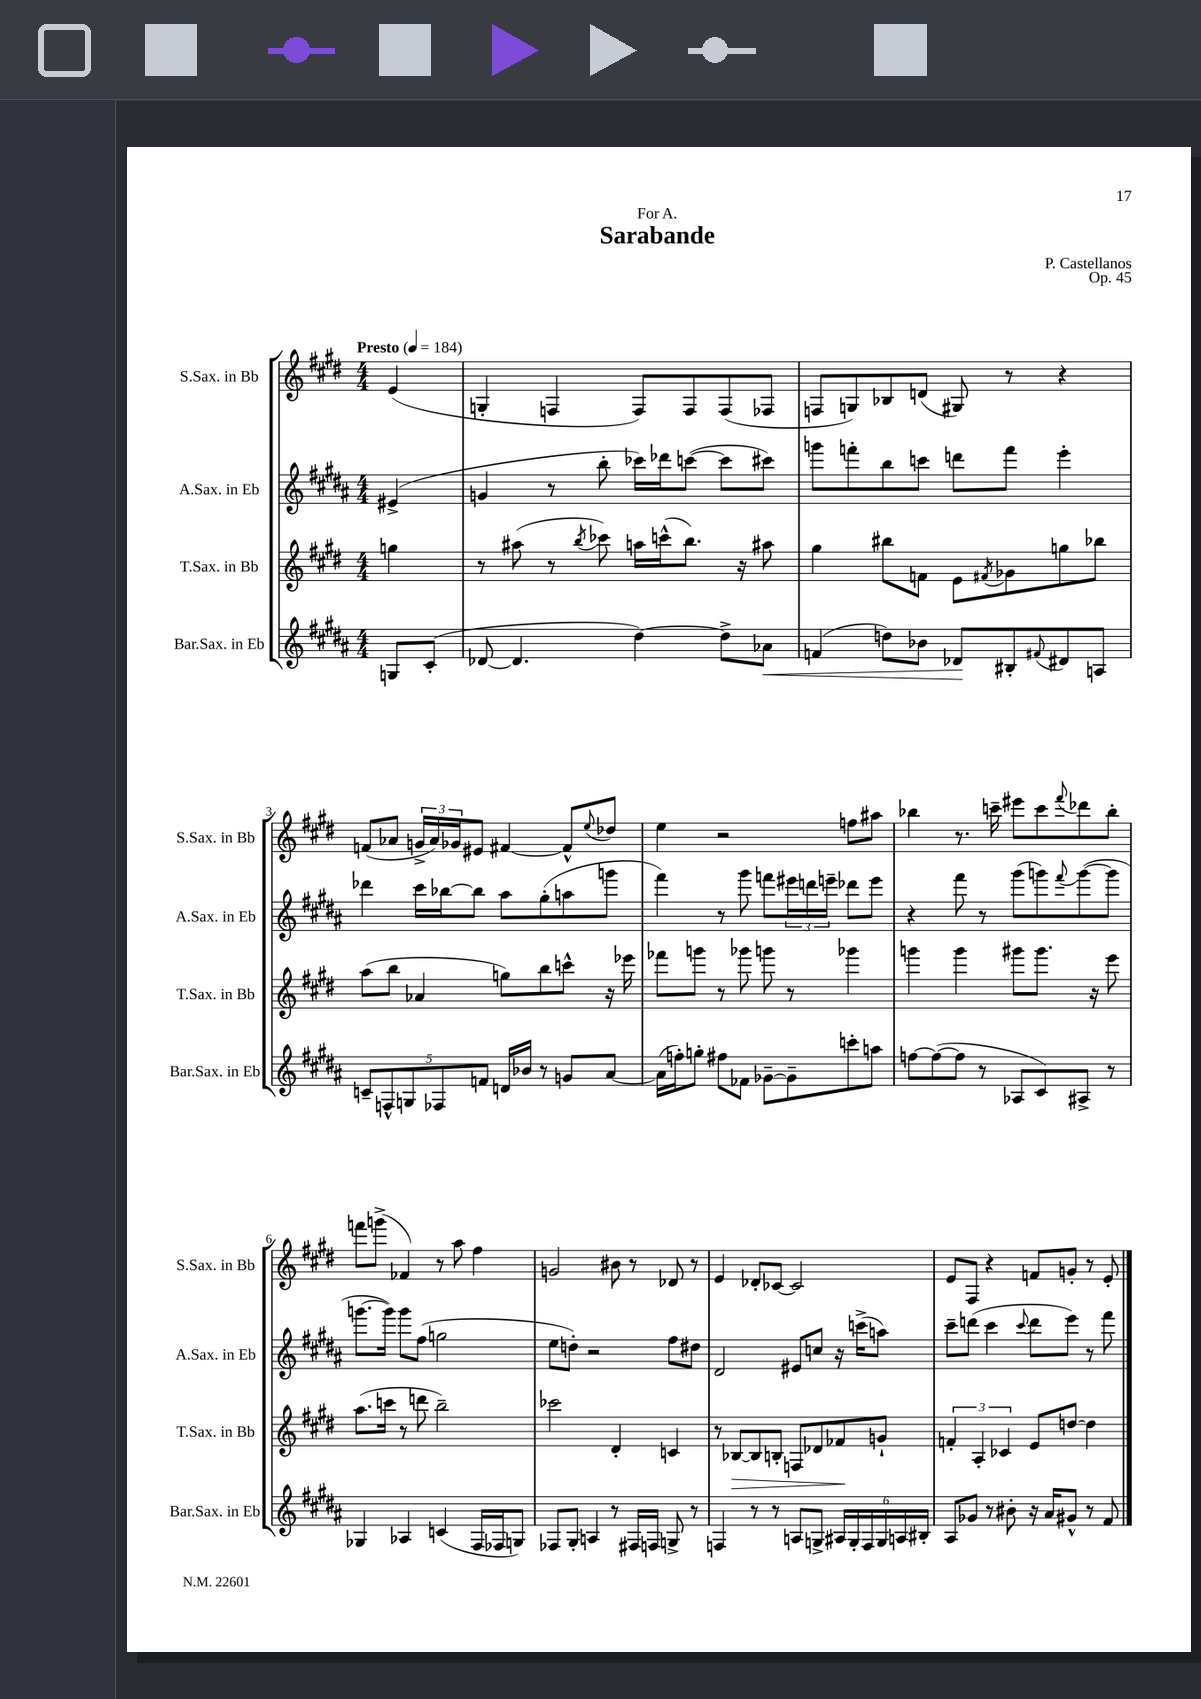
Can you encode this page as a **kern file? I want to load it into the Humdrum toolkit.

**kern	**kern	**kern	**kern
*staff4	*staff3	*staff2	*staff1
*clefG2	*clefG2	*clefG2	*clefG2
*k[f#c#g#d#a#]	*k[f#c#g#d#]	*k[f#c#g#d#a#]	*k[f#c#g#d#]
*M4/4	*M4/4	*M4/4	*M4/4
*MM184	*MM184	*MM184	*MM184
8G/L	4gg\	(4e#^/	(4e/
(8c#'/J	.	.	.
=	=	=	=
[8d-/	8r	4g/	4G'/
4.d-/]	(8aa#\	.	.
.	8r	8r	4F/
.	8qbb/	.	.
.	8ccc-\)	8bb'\	.
[4dd#\)	16aa\LL	16ccc-\LL)	8F/L)
.	(16ccc^^\J	16ddd-\J	.
.	8.bb\J)	([8ccc\J	8F/
8dd#^\]L	.	8ccc\]L	(8F/
.	16r	.	.
8a-\J	8aa#\	8ccc#\J)	8F-/J
=	=	=	=
(4f/	4gg#\	8ggg\L	8F/L
.	.	8fff'\	8G/)
8dd\L)	8bb#\L	8bb\	8B-/
8b-\J	8f\J	8ccc\J	(8d/J
8d-/L	8e\L	8ddd\L	8G#/)
.	8qf#/	.	.
8B#'/	8g-\	8fff\J	8r
8qqf#/	.	.	.
8d#/	8gg\	4eee'\	4r
8A/J	8bb-\J	.	.
=	=	=	=
10c~/L	(8aa\L	4ddd-\	(8f/L
10F^^/	.	.	.
.	8bb\J	.	8a-/J
10G/	.	.	.
.	4a-/	16ccc#\LL	24g^/LL
.	.	.	24a-/)
10F-/	.	.	.
.	.	[16bb-\J	.
.	.	.	24g-/J
.	.	8bb-\]J	8e#/J
10f/J	.	.	.
16d/LL	8gg\L)	8aa#\L	[4f#/
16b-/JJ	.	.	.
8r	8bb\	(8gg#'\	.
8g/L	8ccc^^\J	8aa\	8f#^^/]L
.	.	.	8qqee/
[8a#/J	16r	8ggg\J	8dd-/J
.	16eee-\	.	.
=	=	=	=
(16a#\]LL	8fff-\L	4fff#\)	4ee\
16ff'\J)	.	.	.
8gg'\J	8ggg\J	.	.
8ff#\L	8r	8r	2r
8f-\J	8ggg-\	8ggg#\	.
[8g-~\L	8ggg\	8fff\L	.
8g-~\]	8r	24eee#\L	.
.	.	24ddd\	.
.	.	24eee~\JJ	.
8ccc'\	4ggg-\	8ddd-\L	8ff\L
8aa\J	.	8eee\J	8aa#\J
=	=	=	=
[8ff\L	4ggg\	4r	4bb-\
(8ff\_	.	.	.
8ff\]J	4ggg\	8fff#\	8.r
8r	.	8r	.
.	.	.	16ccc~\
8A-/L	8ggg#\L	(8ggg#\L	8eee#\L
8c#/)	8.ggg#\J	8ggg\)	8ccc\
.	.	8qqfff#/	8qqfff#/
8A#^/J	.	([8ggg\	8ddd-\
.	16r	.	.
8r	8eee\	8ggg\]J	8bb-'\J
=	=	=	=
4G-/	(8.aa\L	[8.ggg\L	8fff\L
.	.	.	(8ggg^\J
.	16ccc\Jk	16ggg\]Jk)	.
4A-/	8r	8ggg\L	4f-/)
.	8ddd\	(8ff#\J	.
(4c/	2bb~\)	2gg\	8r
.	.	.	8aa\
16F#/LL	.	.	4ff#\
16F-/J	.	.	.
8G/J)	.	.	.
=	=	=	=
8F-/L	2ccc-\	8ee\L	2g/
8G#'/J	.	8dd'\J)	.
4A/	.	2r	.
8r	4d#'/	.	8b#\
16F#/LL	.	.	8r
16F/JJ	.	.	.
8G^/	4c/	8ff#\L	8d-/
8r	.	8dd#\J	8r
=	=	=	=
4F/	8r	2d#/	4e/
.	[8B-/L	.	.
8r	8B-/]	.	8d-'/L
8r	8B'/J	.	[8c-/J
8A/L	8F/L	8e#/L	2c-/]
8G^/J	8d-/	8cc/J	.
24A#/LL	8f-/	16r	.
24G'/	.	.	.
.	.	(16ccc^\LK	.
24F/	.	.	.
24G/	8g`/J	8aa\J)	.
24A/	.	.	.
24B#'/JJ	.	.	.
=	=	=	=
8A#/L	6f'/	8ccc#~\L	8e/L
8g-/J	.	(8ddd\J	8F#/J
.	6A'/	.	.
8r	.	4ccc#\	4r
.	6c-/	.	.
8b#'\	.	.	.
.	.	8qqccc#/	.
16r	8e/L	8ddd\L	8f/L
16a#/LK	.	.	.
8g#^^/J	[8dd/J	8eee\J)	8g'/J
8r	4dd\]	8r	8r
8f#/	.	8fff#\	8e'/
==	==	==	==
*-	*-	*-	*-
